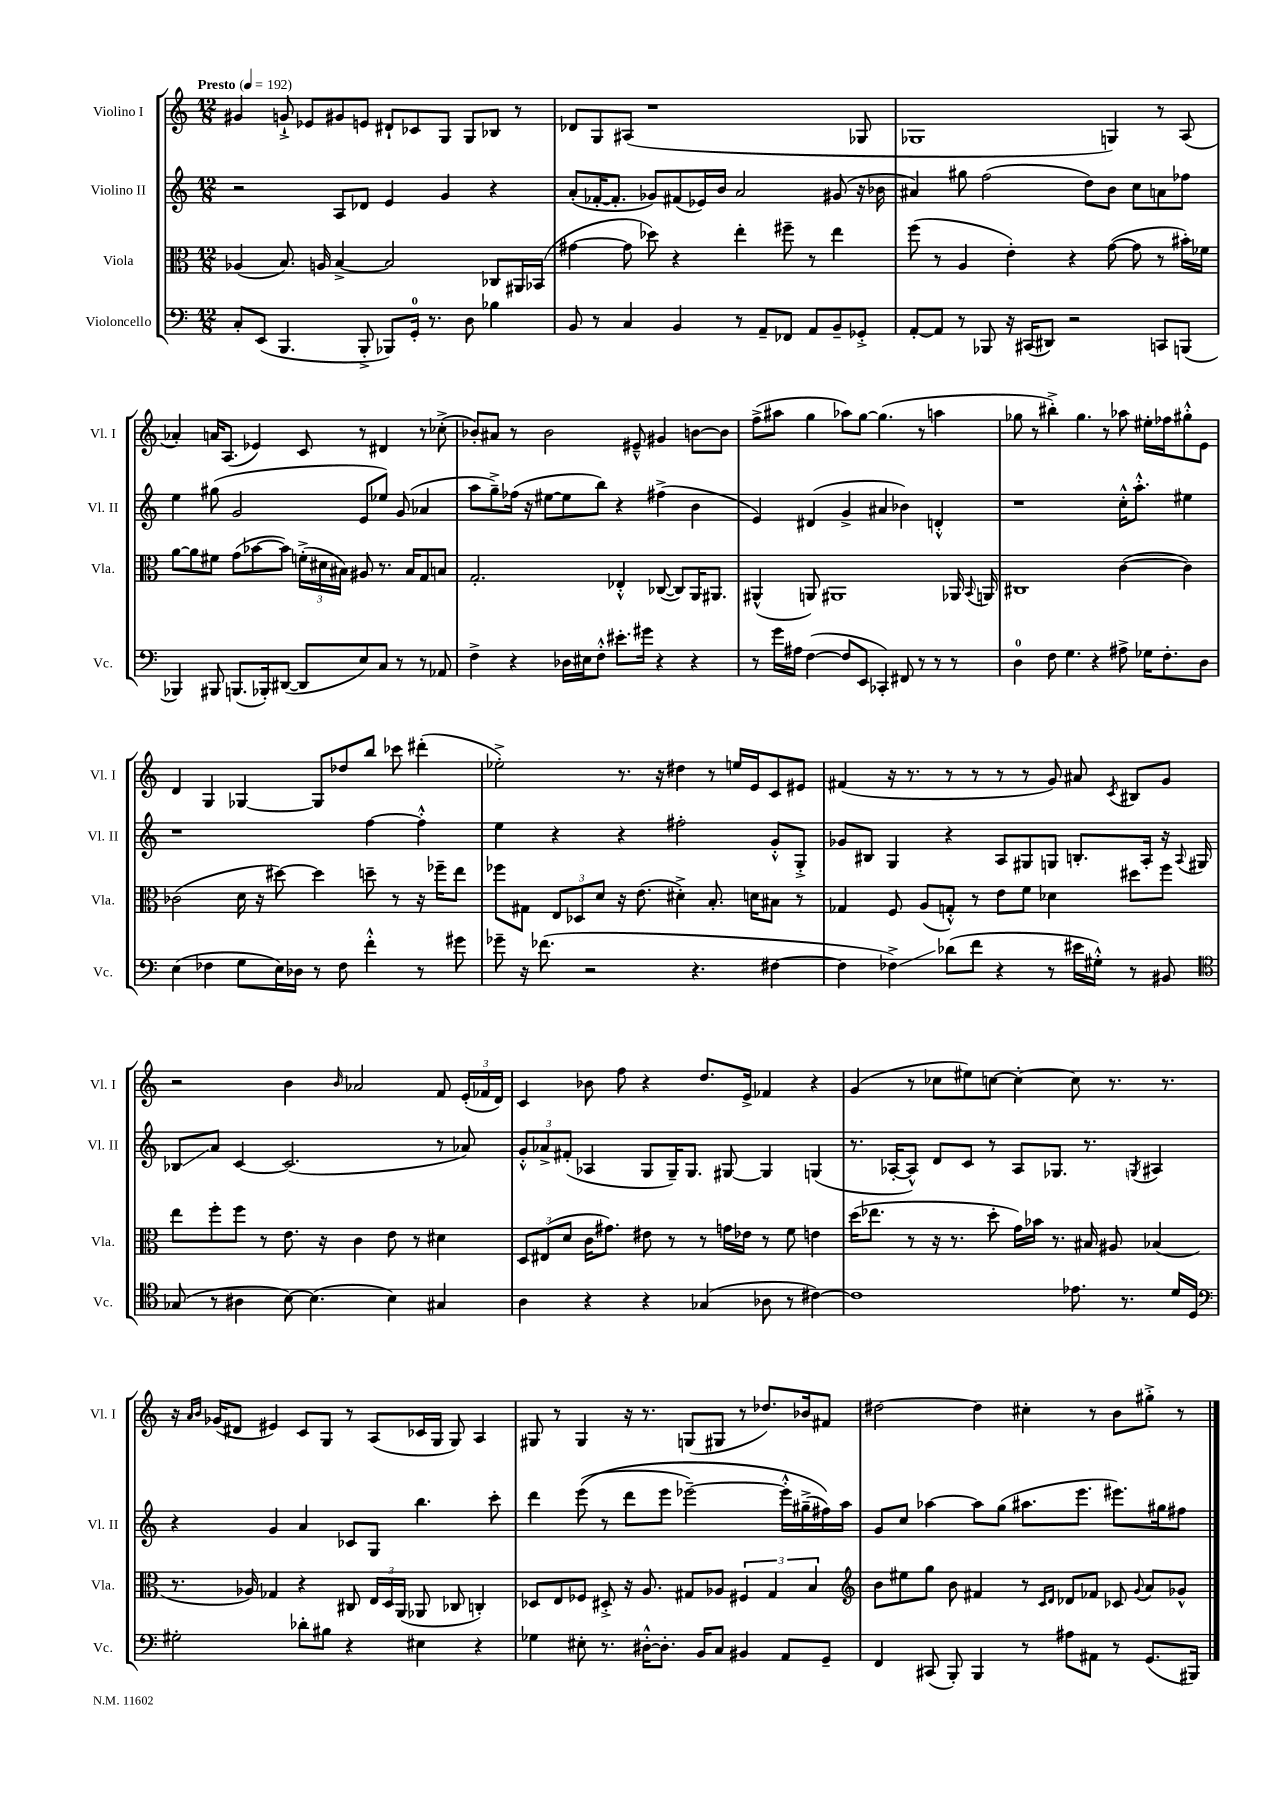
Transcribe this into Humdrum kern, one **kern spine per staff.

**kern	**kern	**kern	**kern
*staff4	*staff3	*staff2	*staff1
*clefF4	*clefC3	*clefG2	*clefG2
*k[]	*k[]	*k[]	*k[]
*M12/8	*M12/8	*M12/8	*M12/8
*MM192	*MM192	*MM192	*MM192
8C'	(4A-	2r	4g#
(8EE	.	.	.
4.BBB	8.B)	.	8g`^
.	.	.	8e-
.	16A	.	.
.	[4B^	8A	8g#
8BBB'^	.	8d-	8e
8BBB-)	2B]	4e	8d#`
16GG'	.	.	8c-
8.r	.	.	.
.	.	4g	8G
8D	.	.	8G
4B-	8C-	4r	8B-
.	16AA#	.	8r
.	(16BB-	.	.
=	=	=	=
8BB	[4g#	(8a'	8d-
8r	.	[16f-'	8G
.	.	8.f-']	.
4C	8g#]	.	(8A#
.	8dd-)	8g-)	1r
4BB	4r	(8f#	.
.	.	16e-)	.
.	.	16b	.
8r	4ee'	2a	.
8AA~	.	.	.
8FF-	8ff#~	.	.
8AA	8r	.	.
8BB~	4ee	(8g#	.
8GG-'^	.	16r	8G-
.	.	16b-	.
=	=	=	=
[8AA'	(8ff	4a#)	1G-
8AA]	8r	.	.
8r	4A	8gg#	.
8BBB-	.	(2ff	.
16r	4e')	.	.
(16CC#	.	.	.
8DD#)	.	.	.
2r	4r	.	.
.	.	8dd)	.
.	([8g	8b	4G)
.	8g]	8cc	.
8CC	8r	8a	8r
(8BBB	16b#')	8ff-	(8A
.	16f-	.	.
=	=	=	=
4BBB-)	[8a	4ee	4a-')
.	8a]	.	.
8BBB#	8f#	(8gg#	16a
.	.	.	(8.A
(8.BBB	(8g	2g	.
.	[8b-	.	4e-)
16BBB-')	.	.	.
([8DD#	8b-])	.	.
8DD#]	(24f'^	.	8c
.	24d#	.	.
.	24B#)	.	.
8E)	8A#	8e	8r
8C	8.r	8ee-)	4d#
8r	.	(8g	.
.	16B#	.	.
8r	8G	4a-	8r
8AA-	8B	.	(8cc-'^
=	=	=	=
4F^	2.G'	8aa	8b-')
.	.	8gg~^)	8a#
4r	.	(16ff-	8r
.	.	16r	.
.	.	[8ee#	2b-
16D-	.	8ee#]	.
16E#	.	.	.
8F'^^	.	8bb)	.
8.e#'	4E-'^^	4r	.
.	.	.	8e#~^^
16g#	.	.	.
4r	([8C-	(4ff#^	4g#
.	8C-])	.	.
4r	16AA	4b	[8b
.	8.AA#	.	.
.	.	.	8b]
=	=	=	=
8r	(4AA#^^	4e)	(8ff^
16g	.	.	8aa#
16A#	.	.	.
([4F	8AA)	(4d#	4gg
.	1AA#	.	.
8F]	.	4g^	8aa-)
8EE	.	.	[8gg
4CC-')	.	4a#	(4.gg]
8FF#	.	4b-)	.
8r	.	.	8r
8r	.	4d'^^	4aa
8r	16AA-	.	.
.	8qqBB	.	.
.	16AA	.	.
=	=	=	=
4D	1C#	1r	8gg-
.	.	.	8r
8F	.	.	4bb#'^)
4.G	.	.	.
.	.	.	4.gg-
4r	.	.	.
.	.	.	8r
8A#^	([4c	16cc'^^	8aa-
.	.	8.aa'^^	.
16G-	.	.	16ee#'
8.F'	.	.	16ff-
.	4c])	4ee#	8gg#'^^
8D	.	.	8e
=	=	=	=
(4E	(2c-	1r	4d
4F-	.	.	4G
8G	16d	.	[4G-
.	16r	.	.
16E)	[8dd#)	.	.
16D-	.	.	.
8r	4dd#]	.	8G-]
8F-	.	.	8dd-
4f'^^	8dd~	[4ff	8bb
.	8r	.	8ccc-
8r	16r	4ff'^^]	(4ddd#'
.	16ff-~	.	.
8g#	8ee	.	.
=	=	=	=
8g-~	8ff-	4ee	2ee-'^)
16r	8G#	.	.
(8.f-	.	.	.
.	12E	4r	.
.	12D-	.	.
2r	.	.	.
.	12d	.	.
.	16r	4r	8.r
.	(8.e	.	.
.	.	.	16r
.	4d#'^)	2ff#'	4dd#
4.r	.	.	.
.	8.B'	.	8r
.	.	.	16ee
.	16d	.	16e
[4F#	8B#	8g'^^	8c
.	8r	8G'^	8e#
=	=	=	=
4F#]	4G-	8g-	(4f#
.	.	8B#	.
4F-^)	8F	4G	16r
.	.	.	8.r
.	(8A	.	.
(8d-	8G'^^)	4r	8r
8f	8r	.	8r
4r	8e	8A	8r
.	8f	8G#	8r
8r	4d-	8G	8g)
16e#	.	8.B'	8a#
16G#'^^)	.	.	.
.	.	.	8qc
8r	8dd#	.	8B#
.	.	16A'	.
8BB#	8ff	16r	8g
.	.	8qqA	.
.	.	16G#	.
=	=	=	=
*clefC4	*	*	*
(8G-	8ee	8B-	2r
8r	8ff'	8a	.
4A#	8ff	[4c	.
.	8r	.	.
[8B)	8.e	(2.c]	4b
(4.B]	.	.	.
.	16r	.	.
.	.	.	16qqb
.	4c	.	2a-
4B)	8e	.	.
.	8r	.	.
4G#	4d#	8r	8f
.	.	8a-)	(24e'
.	.	.	24f-
.	.	.	24d)
=	=	=	=
4A	12D	12g'^^	4c
.	(12E#	12a-^	.
.	12d	(12f#'	.
4r	16c	4A-	8b-
.	8.g#)	.	.
.	.	.	8ff
4r	8e#	8G	4r
.	8r	16G~)	.
.	.	8.G	.
(4G-	8r	.	8.dd
.	16g	[8G#	.
.	16e-	.	16e^
8A-	8r	4G#]	4f-
8r	8f	.	.
[4c#)	4e	(4G	4r
=	=	=	=
1c#]	(16dd	8.r	(4g
.	8.ee-	.	.
.	.	[16A-'	.
.	8r	8A-^^])	8r
.	16r	8d	8cc-
.	8.r	.	.
.	.	8c	8ee#)
.	8dd'	8r	[8cc
.	16g)	8A-	4cc'_
.	16b-	.	.
.	8.r	8.G-	.
8.e-	.	.	8cc]
.	16B#	8.r	.
.	8A#	.	8.r
8.r	.	.	.
.	.	8qG	.
.	(4B-	4A#	.
.	.	.	8.r
16d	.	.	.
16D	.	.	.
=	=	=	=
*clefF4	*	*	*
2G#'	8.r	4r	16r
.	.	.	16qqa
.	.	.	16qqb
.	.	.	(16g-
.	.	.	8d#
.	16A-)	.	.
.	4G-	4g	4e#)
8d-'	4r	4a	8c
8B#	.	.	8G
4r	8C#	8c-	8r
.	24E	8G	(8A
.	24D	.	.
.	(24AA	.	.
4E#	8AA-	4.bb	16c-
.	.	.	16G
.	8C-	.	8G)
4r	4C')	.	4A
.	.	8ccc'	.
=	=	=	=
4G-	8D-	4ddd	8G#
.	8E	.	8r
8E#'	8F-	&((8eee	4G#
8.r	8D#'^	8r	.
.	16r	8ddd	16r
[16D#'^^	8.A	.	8.r
8.D#']	.	8eee	.
.	8G#	[2eee-~)	(8G
16BB	.	.	.
8C	8A-	.	8G#
4BB#	6F#	.	8r
.	.	.	8.dd-)
.	6G#	.	.
8AA	.	16eee-'^^]	.
.	.	(16gg#~^	16b-
.	6B	.	.
8GG~	.	16ff#)&)	8f#
.	.	16aa	.
=	=	=	=
*	*clefG2	*	*
4FF	8b	8g	[2dd#
.	8ee#	8cc	.
(8CC#	8gg	[4aa-	.
8BBB')	8b	.	.
4BBB	4f#	8aa-]	4dd#]
.	.	(8gg	.
8r	8r	8.aa#	4cc#'
.	16qqc	.	.
.	16qqd	.	.
8A#	8d-	.	.
.	.	8.eee	.
8AA#	8f-	.	8r
8r	8c-	8.eee#)	8b
.	8qqg	.	.
(8.GG	8a	.	8gg#'^
.	.	16gg#	.
.	8g-^^	8ff#	8r
16BBB#)	.	.	.
==	==	==	==
*-	*-	*-	*-
